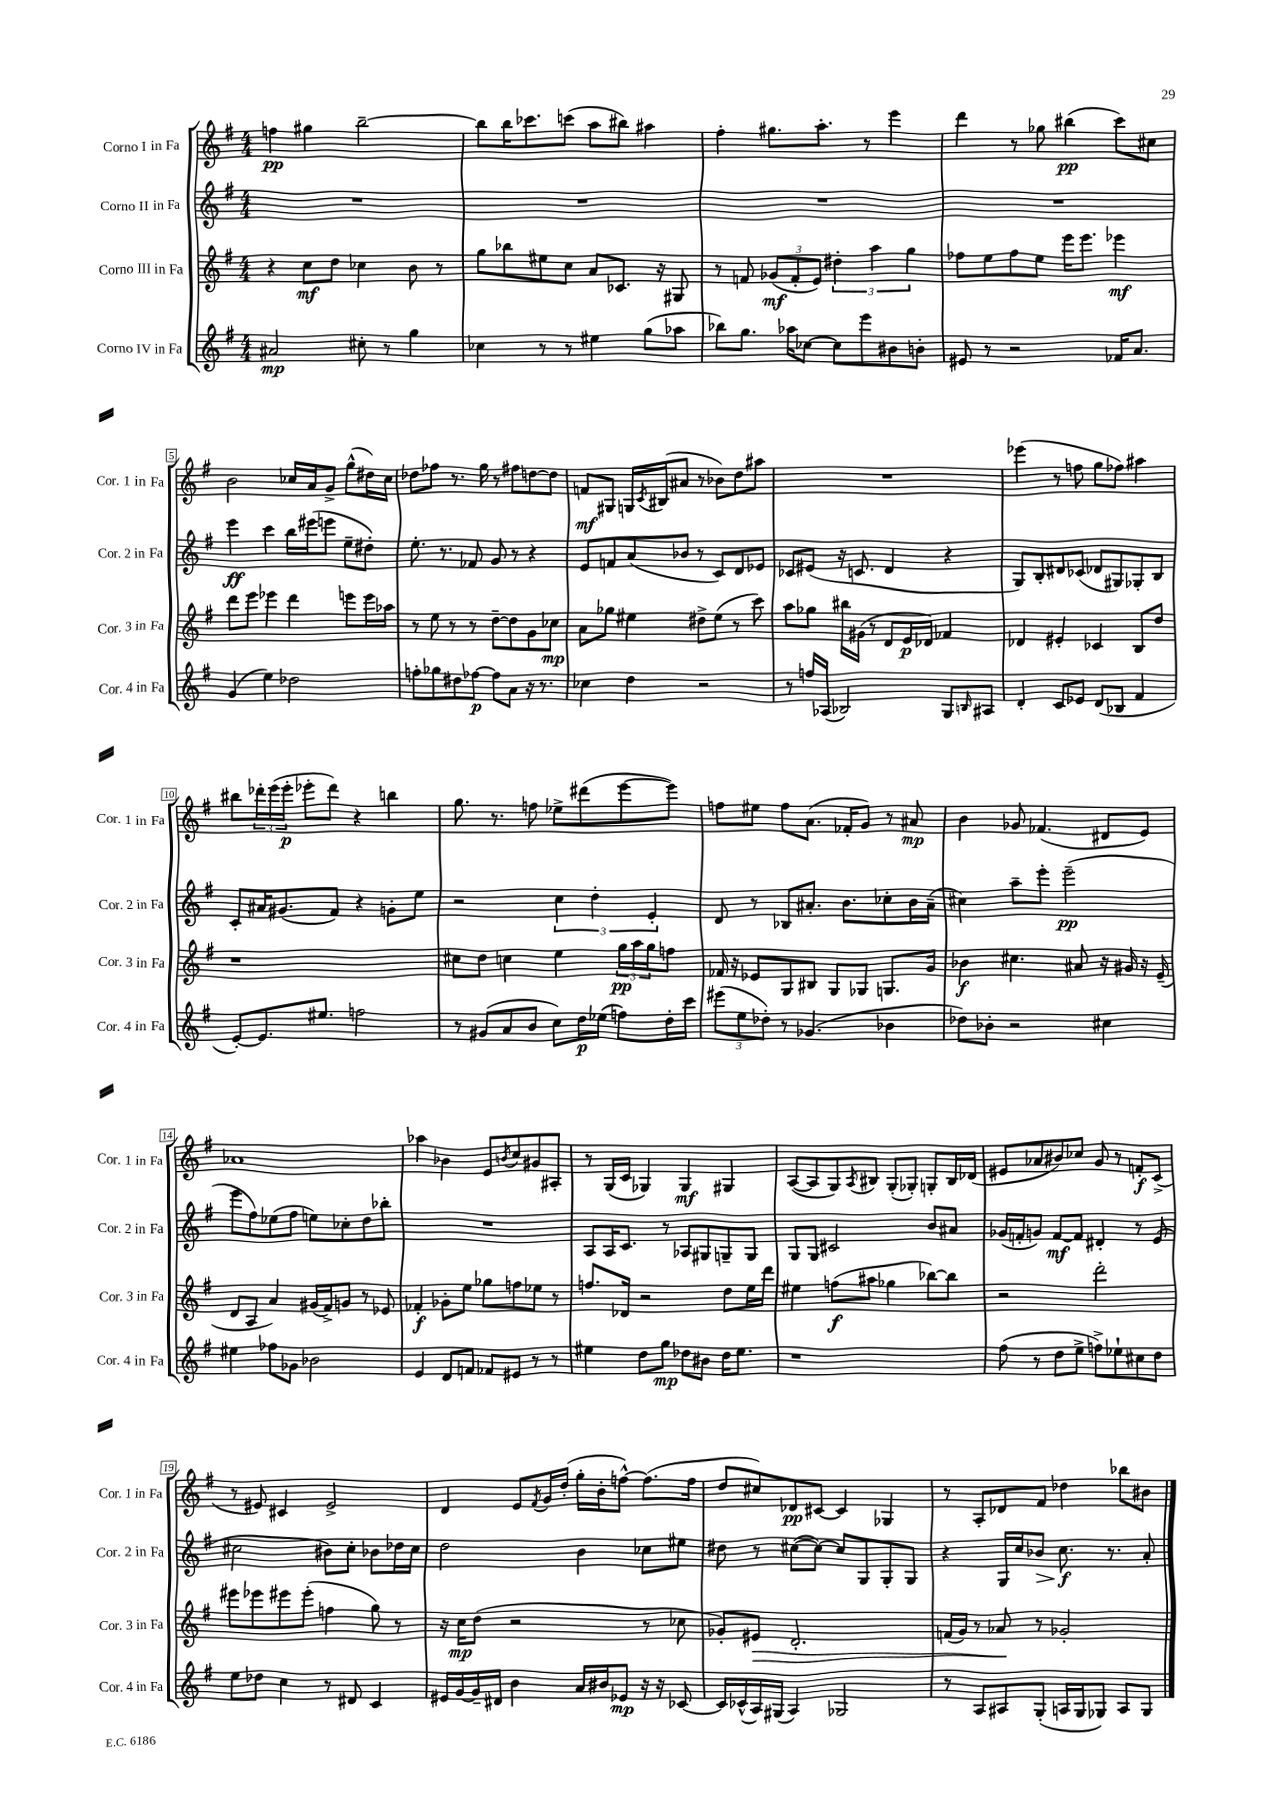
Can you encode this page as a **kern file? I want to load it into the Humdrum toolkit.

**kern	**dynam	**kern	**dynam	**kern	**dynam	**kern	**dynam
*part4	*part4	*part3	*part3	*part2	*part2	*part1	*part1
*staff4	*staff4	*staff3	*staff3	*staff2	*staff2	*staff1	*staff1
*I"Corno IV in Fa	*	*I"Corno III in Fa	*	*I"Corno II in Fa	*	*I"Corno I in Fa	*
*I'Cor. 4 in Fa	*	*I'Cor. 3 in Fa	*	*I'Cor. 2 in Fa	*	*I'Cor. 1 in Fa	*
*clefG2	*	*clefG2	*	*clefG2	*	*clefG2	*
*k[f#]	*	*k[f#]	*	*k[f#]	*	*k[f#]	*
*M4/4	*	*M4/4	*	*M4/4	*	*M4/4	*
=1	=1	=1	=1	=1	=1	=1	=1
2a#X/	mp	4r	.	1r	.	4ffn\	pp
.	.	8cc\L	mf	.	.	4gg#X\	.
.	.	8dd\J	.	.	.	.	.
8cc#X'\	.	4cc-X\	.	.	.	[2bb~\	.
8r	.	.	.	.	.	.	.
4gg\	.	8b\	.	.	.	.	.
.	.	8r	.	.	.	.	.
=2	=2	=2	=2	=2	=2	=2	=2
4cc-X\	.	8gg\L	.	1r	.	8bb\L]	.
.	.	8bb-X\	.	.	.	16bb\K	.
.	.	.	.	.	.	8.ccc-X\	.
8r	.	8ee#X\	.	.	.	.	.
8r	.	8cc\J	.	.	.	(8cccn\J	.
4ee#X\	.	8a/L	.	.	.	8aa\L	.
.	.	8.c-X/J	.	.	.	8bb#X\J)	.
(8gg\L	.	.	.	.	.	4aa#X\	.
.	.	16r	.	.	.	.	.
8aa-X\J	.	8G#X/	.	.	.	.	.
=3	=3	=3	=3	=3	=3	=3	=3
8bb-X\L)	.	8r	.	1r	.	4ff#'\	.
8.gg\J	.	8fn/	.	.	.	.	.
.	.	(12g-X/L	mf	.	.	8.gg#X\L	.
16aa-X\KL	.	.	.	.	.	.	.
.	.	12f'/	.	.	.	.	.
[8cc-X\J	.	.	.	.	.	.	.
.	.	12e/J)	.	.	.	.	.
.	.	.	.	.	.	8.aa'\J	.
8cc-\L]	.	6dd#X'\	.	.	.	.	.
8eee\	.	.	.	.	.	8r	.
.	.	6aa\	.	.	.	.	.
8b#X\	.	.	.	.	.	4eee\	.
.	.	6gg\	.	.	.	.	.
8bn'\J	.	.	.	.	.	.	.
=4	=4	=4	=4	=4	=4	=4	=4
8e#X/	.	8ff-X\L	.	1r	.	4ddd\	.
8r	.	8ee\	.	.	.	.	.
2r	.	8ff-\	.	.	.	8r	.
.	.	8ee\J	.	.	.	8gg-X\	.
.	.	16eee\KL	.	.	.	(4bb#X\	pp
.	.	8.eee\J	.	.	.	.	.
16f-X/KL	.	4eee-X\	mf	.	.	8ccc\L)	.
8.a/J	.	.	.	.	.	.	.
.	.	.	.	.	.	8cc#X\J	.
!!LO:LB:g=z
=5	=5	=5	=5	=5	=5	=5	=5
(4g/	.	8ddd\L	.	4eee\	ff	2b\	.
.	.	8eee\J	.	.	.	.	.
4ee\)	.	4eee-X\	.	4ccc\	.	.	.
2dd-X\	.	4ddd\	.	16bb\LL	.	16cc-X/LL	.
.	.	.	.	(16eee#X\J	.	16a/J	.
.	.	.	.	8eeen\J	.	8g^/J	.
.	.	8eeen\L	.	8ee~\L	.	(8gg^^\L	.
.	.	16eee\L	.	8dd#X'\J)	.	16dd#X\L)	.
.	.	16aa-X\JJ	.	.	.	16cc-\JJ	.
=6	=6	=6	=6	=6	=6	=6	=6
8ffn'\L	.	8r	.	8.ee'\	.	8dd-X\L	.
8gg-X\	.	8ee\	.	.	.	8ff-X\J	.
.	.	.	.	8.r	.	.	.
8dd#X\	.	8r	.	.	.	8.r	.
[8ff-X\J	p	8r	.	8f-X/	.	.	.
.	.	.	.	.	.	16gg\	.
8ff-\L]	.	[8dd~\L	.	8g/	.	8r	.
8a\J	.	8dd\]	.	8r	.	8ff#X\L	.
16r	.	8g\	.	4r	.	[8ddn\	.
8.r	.	.	.	.	.	.	.
.	.	8cc-X\J	mp	.	.	8dd\J]	.
=7	=7	=7	=7	=7	=7	=7	=7
4cc-X\	.	8a\L	.	8e/L	.	8fn/L	mf
.	.	8gg-X\J	.	8fn/	.	8G#X/J	.
4dd\	.	4ee#X\	.	(8a/	.	16Gn/LL	.
.	.	.	.	.	.	8qc/	.
.	.	.	.	.	.	(16B#X/J	.
.	.	.	.	8b-X/J	.	8a#X/J	.
2r	.	8dd#X^\L	.	8r	.	8r	.
.	.	(8ee#\J	.	8c/L)	.	8b-X\L)	.
.	.	8r	.	8d/	.	8dd\	.
.	.	8ccc\)	.	8e-X/J	.	8aa#X\J	.
=8	=8	=8	=8	=8	=8	=8	=8
8r	.	8aa\L	.	8c-X/L	.	1r	.
16ffn/LL	.	8gg-X\J	.	(8e#X/J	.	.	.
(16A-X/JJ	.	.	.	.	.	.	.
2B-X/)	.	16bb#X\LL	.	16r	.	.	.
.	.	(16g#X\JJ	.	8.cn/	.	.	.
.	.	8r	.	.	.	.	.
.	.	8d/L	.	4d/	.	.	.
.	.	16e/L	p	.	.	.	.
.	.	16d-X/JJ)	.	.	.	.	.
8G/L	.	4f-X/	.	4r	.	.	.
16qqBn/	.	.	.	.	.	.	.
8A#X/J	.	.	.	.	.	.	.
=9	=9	=9	=9	=9	=9	=9	=9
4d'/	.	4d-X/	.	8G/L)	.	(4eee-X\	.
.	.	.	.	8B'/	.	.	.
8c/L	.	4e#X'/	.	8d#X/	.	8r	.
8e-X/J	.	.	.	(8c-X/J	.	8ffn\	.
(8d/L	.	4c-X/	.	8d-X/L	.	8gg\L	.
8B-X/J	.	.	.	8G#X/)	.	8ff-X\J)	.
4f#/	.	8B/L	.	8G-X'/	.	4aa#X\	.
.	.	8dd/J	.	8B/J	.	.	.
!!LO:LB:g=z
=10	=10	=10	=10	=10	=10	=10	=10
[8e'/L)	.	1r	.	8c'/L	.	8bb#X\L	.
8.e/]	.	.	.	16a#X/K	.	24ddd-X'\L	.
.	.	.	.	.	.	(24eee\	.
.	.	.	.	(8.g#X/	.	.	.
.	.	.	.	.	.	24eee'\JJ	p
.	.	.	.	.	.	8eee-X'\L	.
8.ee#X/J	.	.	.	.	.	.	.
.	.	.	.	8f#/J)	.	8ddd-\J)	.
2ffn\	.	.	.	4r	.	4r	.
.	.	.	.	8gn'\L	.	4bbn\	.
.	.	.	.	8ee\J	.	.	.
=11	=11	=11	=11	=11	=11	=11	=11
8r	.	8cc#X\L	.	2r	.	8.gg\	.
(8g#X/L	.	8dd\J	.	.	.	.	.
.	.	.	.	.	.	8.r	.
8a/	.	4ccn\	.	.	.	.	.
8b/J	.	.	.	.	.	8ffn\	.
8cc\L)	.	4ee\	.	6cc\	.	8ee-X^\L	.
16dd\L	p	.	.	.	.	(8ddd#X\	.
.	.	.	.	6dd'\	.	.	.
(16ee-X\JJ	.	.	.	.	.	.	.
8ffn\L)	.	24gg\LL	pp	.	.	[8eee\	.
.	.	24aa\	.	.	.	.	.
.	.	24gg\J	.	6e'/	.	.	.
16dd'\L	.	8ffn\J	.	.	.	8eee\J])	.
16ccc\JJ	.	.	.	.	.	.	.
=12	=12	=12	=12	=12	=12	=12	=12
(12eee#X\L	.	16f-X/	.	8d/	.	8ffn\L	.
.	.	16r	.	.	.	.	.
12ee\	.	.	.	.	.	.	.
.	.	8e-X/L	.	8r	.	8ee#X\J	.
12dd-X'\J)	.	.	.	.	.	.	.
8r	.	8G/	.	8B-X/L	.	8ff\L	.
(4.g-X/	.	8B#X/J	.	8.a#X'/J	.	(8.a\J	.
.	.	8G/L	.	.	.	.	.
.	.	.	.	8.b\L	.	16f-X'/KL	.
.	.	8G-X/J	.	.	.	8g/J)	.
4b-X\	.	8.Gn/L	.	8cc-X'\	.	8r	.
.	.	.	.	16b\L	.	8a#X/	mp
.	.	16g/Jk	.	(16a#~\JJ	.	.	.
=13	=13	=13	=13	=13	=13	=13	=13
8dd-X\L)	.	4b-X\	f	4cc#X\)	.	4b\	.
8b-X'\J	.	.	.	.	.	.	.
2r	.	4.cc#X\	.	8aa~\L	.	8g-X/	.
.	.	.	.	8eee'\J	.	(4.f-X/	.
.	.	.	.	(2eee~\	pp	.	.
.	.	8a#X/	.	.	.	.	.
4cc#X\	.	16r	.	.	.	8d#X/L	.
.	.	16g#X/	.	.	.	.	.
.	.	16r	.	.	.	8e/J)	.
.	.	(16e~/	.	.	.	.	.
!!LO:LB:g=z
=14	=14	=14	=14	=14	=14	=14	=14
4ee#X\	.	8d/L	.	8eee\L	.	1a-X	.
.	.	8A/J	.	8ff#\)	.	.	.
8ff-X\L	.	4a/)	.	(8ee-X\	.	.	.
8g-X\J	.	.	.	8ff#\J	.	.	.
2b-X\	.	(16g#X/LL	.	8een\L)	.	.	.
.	.	16f#^/J)	.	.	.	.	.
.	.	8gn/J	.	8cc-X'\	.	.	.
.	.	8r	.	8dd\	.	.	.
.	.	8e-X/	.	8bb-X'\J	.	.	.
=15	=15	=15	=15	=15	=15	=15	=15
4e/	.	4f-X'/	f	1r	.	4aa-X\	.
8d/L	.	8g-X'\L	.	.	.	4b-X\	.
8fn/J	.	8ee\J	.	.	.	.	.
8f-X/L	.	8gg-X\L	.	.	.	8e/L	.
.	.	.	.	.	.	8qbn/	.
8e#X/J	.	8ffn\	.	.	.	8cc/	.
8r	.	8ee-X\J	.	.	.	8g#X/	.
8r	.	8r	.	.	.	8A#X'/J	.
=16	=16	=16	=16	=16	=16	=16	=16
4ee#X\	.	8.ffn/L	.	8A/L	.	8r	.
.	.	.	.	16A/K	.	(16G/LL	.
.	.	16d-X/Jk	.	8.c/J	.	16c/JJ	.
8dd\L	.	2r	.	.	.	4G-X/)	.
8gg\J	mp	.	.	8r	.	.	.
8dd-X\L	.	.	.	8A-X/L	.	4G-/	mf
8b#X\J	.	.	.	8G#X/	.	.	.
16dd-\KL	.	8dd\L	.	8Gn~/	.	4G#X/	.
8.ee#\J	.	.	.	.	.	.	.
.	.	16ee\L	.	8G/J	.	.	.
.	.	16ddd\JJ	.	.	.	.	.
=17	=17	=17	=17	=17	=17	=17	=17
1r	.	4ee#X\	.	8G/L	.	([8A/L	.
.	.	.	.	8G/J	.	8A/]	.
.	.	(8ffn\L	f	2c#X/	.	8G/)	.
.	.	.	.	.	.	8qA/	.
.	.	8aa#X\J	.	.	.	8B#X/J	.
.	.	4gg-X\	.	.	.	(8G'/L	.
.	.	.	.	.	.	8G-X'/J)	.
.	.	[8bb-X\L)	.	8b/L	.	8Gn'/L	.
.	.	8bb-\J]	.	8a#X/J	.	16B#/L	.
.	.	.	.	.	.	(16d-X/JJ	.
=18	=18	=18	=18	=18	=18	=18	=18
(8ff#\	.	2r	.	(16g-X/LL	.	8e#X/L	.
.	.	.	.	16fn'/J	.	.	.
8r	.	.	.	8gn/J)	.	8a-X/	.
8dd\L	.	.	.	[8f/L	mf	8b#X/)	.
8ee^\J	.	.	.	8f/J]	.	8cc-X/J	.
8ffn^\L)	.	2ddd'\	.	4d#X'/	.	8g/	.
8ee-X`\	.	.	.	.	.	8r	.
8cc#X\	.	.	.	8r	.	8fn'/L	f
8dd\J	.	.	.	(8e/	.	(8c^/J	.
!!LO:LB:g=z
=19	=19	=19	=19	=19	=19	=19	=19
8ee\L	.	8eee#X\L	.	2cc#X\	.	8r	.
8dd-X\J	.	8eee-X\	.	.	.	8e#X/)	.
4cc\	.	8eee#X\	.	.	.	4c#X/	.
.	.	(8eee#'\J	.	.	.	.	.
8r	.	4ffn\	.	8b#X\L)	.	2e#^/	.
8d#X/	.	.	.	8cc#'\J	.	.	.
4c/	.	8gg\)	.	8b-X\L	.	.	.
.	.	8r	.	16dd-X\L	.	.	.
.	.	.	.	16cc#\JJ	.	.	.
=20	=20	=20	=20	=20	=20	=20	=20
16e#X/LL	.	16r	.	2dd\	.	4d/	.
[16g/	.	16cc\KL	mp	.	.	.	.
16g~/]	.	(8dd\J	.	.	.	.	.
16d#X/JJ	.	.	.	.	.	.	.
4b\	.	2r	.	.	.	8e/L	.
.	.	.	.	.	.	8qf#/	.
.	.	.	.	.	.	16g/L	.
.	.	.	.	.	.	(16dd'/JJ	.
16a/LL	.	.	.	4b\	.	16gg'\LL	.
16b#X/J	.	.	.	.	.	16b'\J	.
8e-X/J	mp	.	.	.	.	[8ffn^^\J)	.
16r	.	8r	.	8cc-X\L	.	(8.ff\L]	.
16r	.	.	.	.	.	.	.
[8c-X/	.	8cc-X\	.	8ee#X\J	.	.	.
.	.	.	.	.	.	16ff\Jk	.
=21	=21	=21	=21	=21	=21	=21	=21
16c-/LL]	.	8g-X'/L)	.	8dd#X\	.	8dd/L	.
(16c-X^^/	.	.	.	.	.	.	.
!	!	!	!LO:HP:b	!	!	!	!
16A/)	.	8e#X/J	>	8r	.	8cc#X/)	.
(16G#X/JJ	.	.	.	.	.	.	.
4A/)	.	2.d'/	.	([8cc#X\L	.	8d-X/	pp
.	.	.	.	8cc#\J_)	.	[8c#X/J	.
2G-X/	.	.	.	8cc#/L]	.	4c#/]	.
.	.	.	.	8G/	.	.	.
.	.	.	.	8G'/	.	4G-X/	.
.	.	.	.	8G/J	.	.	.
=22	=22	=22	=22	=22	=22	=22	=22
8r	.	(16fn/LL	.	4r	.	8r	.
.	.	16g/JJ)	.	.	.	.	.
8A/L	.	8r	.	.	.	8A'/L	.
8A#X/	.	8a-X/	.	16G/LL	.	8d-X/	.
.	.	.	.	16cc/J	.	.	.
!	!	!	!	!	!LO:HP:b	!	!
(8G'/J	.	8r	]	8b-X/J	>	8f#/J	.
16An/LL	.	2g-X'/	.	8.cc\	f	4dd-X\	.
16G/J	.	.	.	.	.	.	.
8G-X/J)	.	.	.	.	.	.	.
.	.	.	.	8.r	]	.	.
8A/L	.	.	.	.	.	8bb-X\L	.
8G-/J	.	.	.	8a'/	.	8b#X\J	.
==	==	==	==	==	==	==	==
*-	*-	*-	*-	*-	*-	*-	*-
